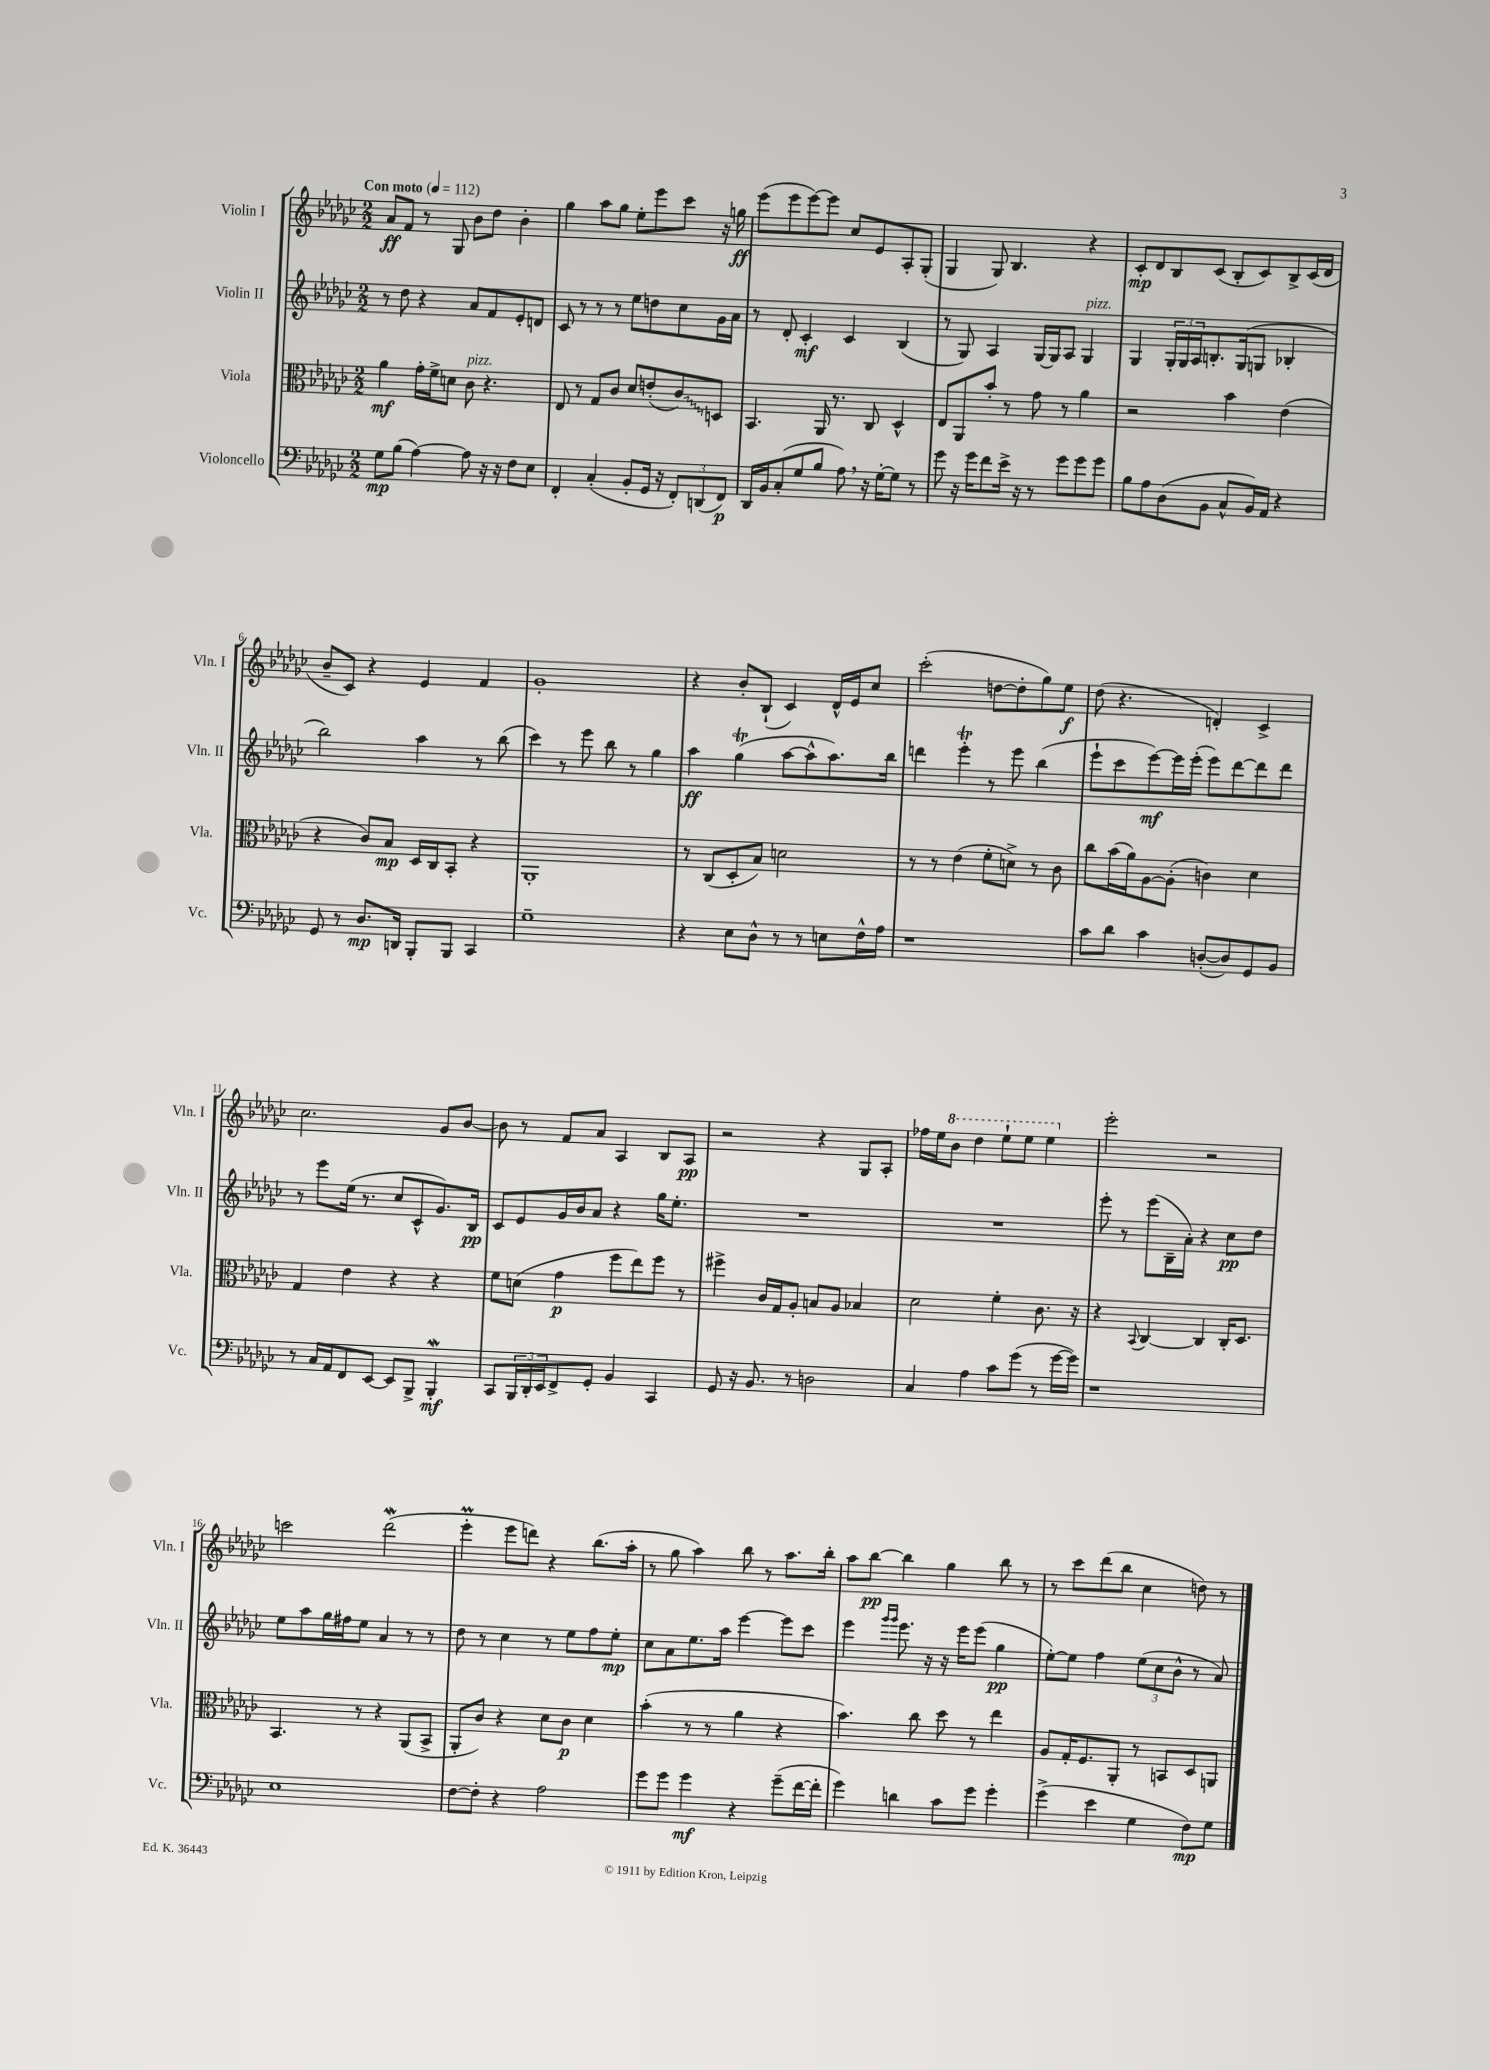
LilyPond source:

<<
\new StaffGroup <<
\new Staff = "s0" \with { instrumentName = "Violin I" shortInstrumentName = "Vln. I" } {
    \clef treble \key ges \major \numericTimeSignature \time 2/2 \tempo "Con moto" 4 = 112
    aes'8\ff f'8 r8 ges8 bes'8 des''8 bes'4-. |
    ges''4 aes''8 ges''8 ees''8-. ees'''8 ces'''8 r16 g''16\ff |
    ees'''8( ees'''8 ees'''8~) ees'''8 ces''8 ees'8 aes8-. ges8-.( |
    ges4 ges8) bes4. r4 |
    ces'8-.\mp des'8 bes8 ces'8( bes8-. ces'8) bes8-> ces'16( des'16 |
    bes'8-- ces'8) r4 ees'4 f'4 |
    ges'1-. |
    r4 bes'8-. bes8-!( ces'4) des'16-^ ees'16 ces''8 |
    ces'''2-.( d''8~ d''8-. ges''8) ees''8\f |
    des''8( r4. d'4-.) ces'4-> |
    ces''2. ges'8 bes'8~ |
    bes'8 r8 f'8 aes'8 aes4 bes8 aes8\pp |
    r2 r4 ges8 aes8-. |
    fes''16 ees''16 \ottava #1 bes''8 des'''4 ees'''8-! ees'''8 ees'''4 \ottava #0 |
    ees'''2-. r2 |
    c'''2 des'''2\mordent( |
    ees'''4-.\prall ees'''8 d'''8) r4 bes''8.( aes''16-. |
    r8 ges''8 aes''4) bes''8 r8 aes''8. bes''16-. |
    aes''8 bes''8~\pp bes''4 ges''4 bes''8 r8 |
    r8 ces'''8 des'''8( bes''8 ces''4 d''8) r8 \bar "|." |
}
\new Staff = "s1" \with { instrumentName = "Violin II" shortInstrumentName = "Vln. II" } {
    \clef treble \key ges \major \numericTimeSignature \time 2/2
    r8 des''8 r4 aes'8 f'8 ees'8-. d'8 |
    ces'8 r8 r8 r8 ees''8 d''8 ces''8 ges'16 aes'16 |
    r8 des'8-. ces'4-.\mf ces'4 bes4( |
    r8 ges8) aes4 ges16~ ges16 aes8 ges4^\markup { \italic "pizz." } |
    ges4 \tuplet 3/2 { ges16-. ges16 aes16 } b8.-. ges16( g8 bes4-. |
    bes''2) aes''4 r8 bes''8( |
    ces'''4) r8 ees'''8 bes''8 r8 ges''4 |
    aes''4\ff ges''4\trill( aes''8~ aes''8-^ aes''8.) bes''16 |
    d'''4 ees'''4-.\trill r8 ees'''8 bes''4( |
    ees'''8-! ces'''8 ees'''8~\mf) ees'''16 ees'''16-.( ees'''8) des'''8~ des'''8 des'''8 |
    r8 ees'''8 ees''16( r8. ces''8 ces'8-^ ges'8.) bes16\pp |
    ces'8 ees'8 ges'16 bes'16 aes'8 r4 ges''16 ees''8.-. |
    R1 |
    R1 |
    ees'''8-. r8 ees'''8( bes16-- aes'16-.) r4 ces''8\pp des''8 |
    ees''8 aes''8 ges''16 fis''16 ees''8 aes'4 r8 r8 |
    des''8 r8 ces''4 r8 ees''8 f''8 ees''8-.\mp |
    ces''8 aes'8 ees''8. aes''16 ees'''4~ ees'''8 ces'''8 |
    ees'''4 \grace { ges'''16 ges'''16 } ees'''8. r16 r16 ees'''16 ees'''8( ges''4\pp |
    ees''8~-.) ees''8 f''4 \tuplet 3/2 { ees''8( ces''8 bes'8-^ } r8 aes'8) \bar "|." |
}
\new Staff = "s2" \with { instrumentName = "Viola" shortInstrumentName = "Vla." } {
    \clef alto \key ges \major \numericTimeSignature \time 2/2
    aes'4\mf ges'16-. f'16-> d'8 ces'8^\markup { \italic "pizz." } r4. |
    ees8 r8 ges8 ces'8 des'8 e'8-.( \once \override Glissando.style = #'zigzag ces'8\glissando) d8 |
    bes,4. aes,16 r8. ces8 des4-^ |
    ees8 aes,8 bes'8-. r8 ges'8 r8 aes'4 |
    r2 bes'4 ees'4( |
    r4 ces'8) bes8\mp des16 ces16 bes,8-. r4 |
    aes,1-. |
    r8 ces8( des8-. bes8) d'2 |
    r8 r8 ees'4( f'8-. d'8->) r8 ces'8 |
    ces''8 bes'16( aes'16) aes8~ aes8-.( c'4) des'4 |
    ges4 ees'4 r4 r4 |
    f'8 d'8( ges'4\p f''8 ees''8) f''8 r8 |
    fis''4-> ces'16 ges16 aes8-. b8 aes8 bes4 |
    des'2 f'4-. ces'8. r16 |
    r4 \appoggiatura { bes,8 } ces4~ ces4 ces16-. des8. |
    bes,4. r8 r4 aes,8( bes,8-> |
    aes,8-. ces'8) r4 des'8 ces'8\p des'4 |
    bes'4-.( r8 r8 aes'4 r4 |
    bes'4.) ces''8 des''8 r8 ees''4 |
    aes8 ges16-. f8. aes,8-. r8 b,8 des8 a,8 \bar "|." |
}
\new Staff = "s3" \with { instrumentName = "Violoncello" shortInstrumentName = "Vc." } {
    \clef bass \key ges \major \numericTimeSignature \time 2/2
    ges8\mp bes8( aes4~) aes8 r16 r16 f8 ees8 |
    f,4-. ces4-.( bes,8-. ges,16 r16 \tuplet 3/2 { f,8-.) d,8( f,8\p) } |
    des,16 bes,16 ces8-.( ges8 bes8 aes8) \breathe r16 ges16~-. ges8 r8 |
    ges'8 r16 ges'16 f'8 ees'16-> r16 r8 ges'8 ges'8 ges'8 |
    bes8 aes8 des8( bes,8 ces8-^ bes,16) aes,16 r4 |
    ges,8 r8 des8.\mp d,16 bes,,8-. bes,,8 ces,4 |
    ges1-- |
    r4 ees8 des8-^ r8 r8 e8 f16-^ aes16 |
    r1 |
    ces'8 des'8 ces'4 d8~-.( d8) ges,8 bes,8 |
    r8 ces16 aes,16 f,8 ees,8~ ees,8 bes,,8-> bes,,4-.\mordent\mf |
    ces,8 \tuplet 3/2 { bes,,16 des,16-. ees,16 } f,8-> ges,8-. bes,4 ces,4 |
    ges,8 r16 bes,8. r8 d2 |
    ces4 aes4 ces'8 ges'8( r8 ges'16~ ges'16) |
    r1 |
    ees1 |
    f8~ f8-. r4 aes2 |
    ges'8 ges'8 ges'4\mf r4 ges'8--( f'16~ f'16-. |
    ges'4) d'4 ces'8 ges'8 ges'4-. |
    ges'4->( ees'4 ges4 f8\mp) ges8 \bar "|." |
}
>>
>>
